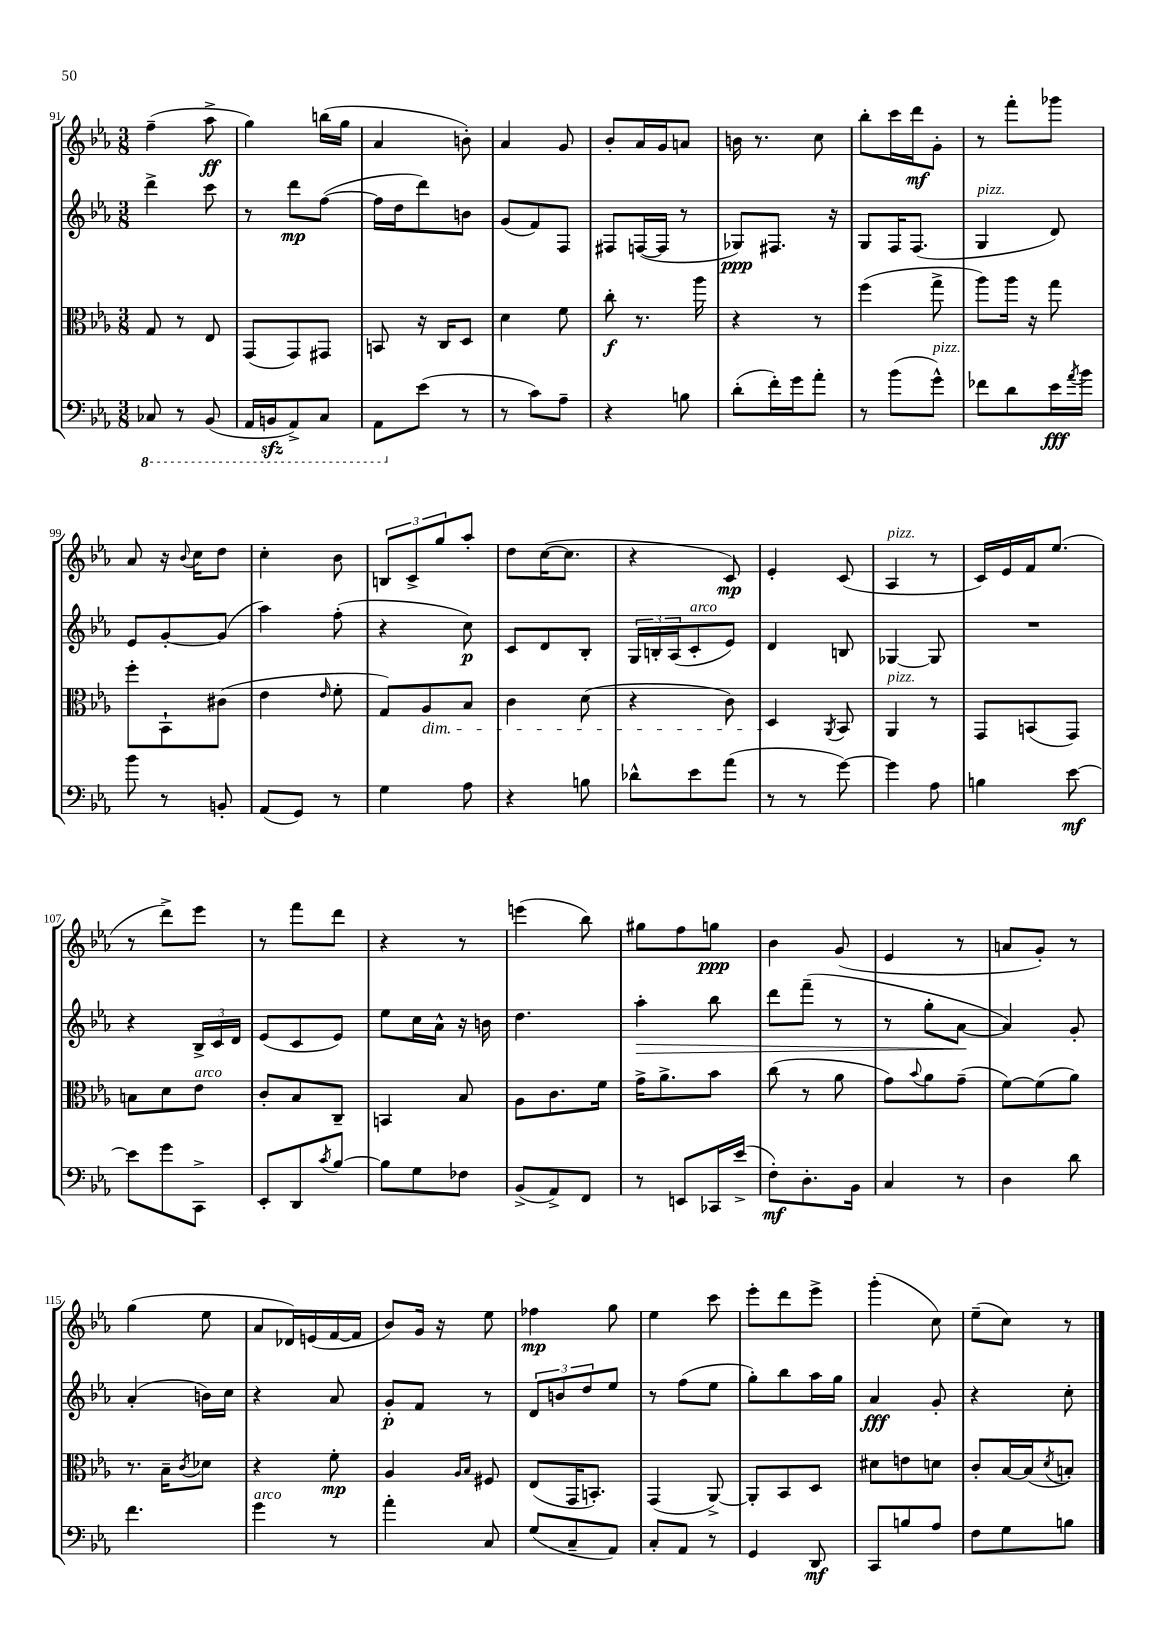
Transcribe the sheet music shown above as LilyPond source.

<<
\new StaffGroup <<
\new Staff = "s0" {
    \clef treble \key ees \major \numericTimeSignature \time 3/8
    f''4--( aes''8->\ff |
    g''4) b''16( g''16 |
    aes'4 b'8-.) |
    aes'4 g'8 |
    bes'8-. aes'16 g'16 a'8 |
    b'16 r8. c''8 |
    bes''8-. c'''16 d'''16\mf g'8-. |
    r8 f'''8-. ges'''8 |
    aes'8 r16 \appoggiatura { bes'8 } c''16 d''8 |
    c''4-. bes'8 |
    \tuplet 3/2 { b8 c'8-> g''8 } aes''8-. |
    d''8 c''16~( c''8. |
    r4 c'8\mp) |
    ees'4-. c'8( |
    aes4^\markup { \italic "pizz." } r8 |
    c'16) ees'16 f'16 ees''8.( |
    r8 d'''8->) ees'''8 |
    r8 f'''8 d'''8 |
    r4 r8 |
    e'''4( bes''8) |
    gis''8 f''8 g''8\ppp |
    bes'4 g'8( |
    ees'4 r8 |
    a'8 g'8-.) r8 |
    g''4( ees''8 |
    aes'8 des'16) e'16( f'16~ f'16 |
    bes'8) g'16 r16 ees''8 |
    fes''4\mp g''8 |
    ees''4 c'''8 |
    ees'''8-. d'''8 ees'''8-> |
    g'''4-.( c''8) |
    ees''8--( c''8) r8 \bar "|." |
}
\new Staff = "s1" {
    \clef treble \key ees \major \numericTimeSignature \time 3/8
    d'''4-> c'''8 |
    r8 d'''8\mp f''8~( |
    f''16 d''16 d'''8) b'8 |
    g'8( f'8) f8 |
    fis8 f16~( f16 r8 |
    ges8\ppp) fis8. r16 |
    g8 f16 f8.( |
    g4^\markup { \italic "pizz." } d'8) |
    ees'8 g'8~-. g'8( |
    aes''4) f''8-.( |
    r4 c''8\p) |
    c'8 d'8 bes8-. |
    \tuplet 3/2 { g16 b16-. aes16( } c'8-.^\markup { \italic "arco" } ees'8) |
    d'4 b8 |
    ges4~ ges8 |
    R4. |
    r4 \tuplet 3/2 { bes16-> c'16 d'16 } |
    ees'8( c'8 ees'8) |
    ees''8 c''16 aes'16-^ r16 b'16 |
    d''4. |
    aes''4-.\> bes''8 |
    d'''8 f'''8--( r8 |
    r8 g''8-. aes'8~\! |
    aes'4) g'8-. |
    aes'4-.( b'16) c''16 |
    r4 aes'8 |
    g'8-.\p f'8 r8 |
    \tuplet 3/2 { d'8 b'8 d''8 } ees''8 |
    r8 f''8( ees''8 |
    g''8-.) bes''8 aes''16 g''16 |
    aes'4\fff g'8-. |
    r4 c''8-. \bar "|." |
}
\new Staff = "s2" {
    \clef alto \key ees \major \numericTimeSignature \time 3/8
    g8 r8 ees8 |
    g,8( g,8) gis,8 |
    b,8 r16 c16 d8 |
    d'4 f'8 |
    c''8-.\f r8. aes''16 |
    r4 r8 |
    f''4( g''8-> |
    aes''8) aes''16 r16 g''8 |
    f''8-. bes,8-! cis'8( |
    ees'4 \grace { ees'16 } f'8-. |
    g8) aes8\dim bes8 |
    c'4 d'8( |
    r4 c'8) |
    d4\! \acciaccatura { aes,8 } bes,8 |
    aes,4^\markup { \italic "pizz." } r8 |
    g,8 b,8( g,8) |
    b8 d'8 ees'8^\markup { \italic "arco" } |
    c'8-. bes8 c8-- |
    b,4 bes8 |
    aes8 c'8. f'16 |
    g'16-> aes'8.-> bes'8 |
    c''8( r8 aes'8 |
    g'8) \appoggiatura { bes'8 } aes'8 g'8--( |
    f'8~) f'8( aes'8) |
    r8. bes16-- \acciaccatura { c'8 } des'8 |
    r4 f'8-.\mp |
    aes4 \grace { aes16 bes16 } fis8 |
    ees8( g,16 b,8.-.) |
    g,4( aes,8~->) |
    aes,8-. bes,8 d8 |
    dis'8 e'8 d'8 |
    c'8-. bes16~ bes16( \acciaccatura { d'8 } b8-.) \bar "|." |
}
\new Staff = "s3" {
    \clef bass \key ees \major \numericTimeSignature \time 3/8
    \ottava #-1 ces,8 r8 bes,,8( |
    aes,,16 b,,16\sfz aes,,8->) c,8 |
    aes,,8 \ottava #0 ees'8( r8 |
    r8 c'8) aes8-- |
    r4 b8 |
    d'8-.( f'16-.) g'16 aes'8-. |
    r8 bes'8( g'8-^^\markup { \italic "pizz." }) |
    fes'8 d'8 ees'16\fff \acciaccatura { aes'8 } bes'16 |
    bes'8 r8 b,8-. |
    aes,8( g,8) r8 |
    g4 aes8 |
    r4 b8 |
    des'8-^ ees'8 aes'8( |
    r8 r8 g'8~) |
    g'4 aes8 |
    b4 ees'8~\mf |
    ees'8 g'8 c,8-> |
    ees,8-. d,8 \acciaccatura { c'8 } bes8~ |
    bes8 g8 fes8 |
    bes,8->( aes,8->) f,8 |
    r8 e,8 ces,16 ees'16->( |
    f8-.\mf) d8.-. bes,16 |
    c4 r8 |
    d4 d'8 |
    f'4. |
    g'4^\markup { \italic "arco" } r8 |
    aes'4-. c8 |
    g8( c8-- aes,8) |
    c8-. aes,8 r8 |
    g,4 d,8\mf |
    c,8 b8 aes8 |
    f8 g8 b8 \bar "|." |
}
>>
>>
\layout { \context { \Score currentBarNumber = #91 } }
